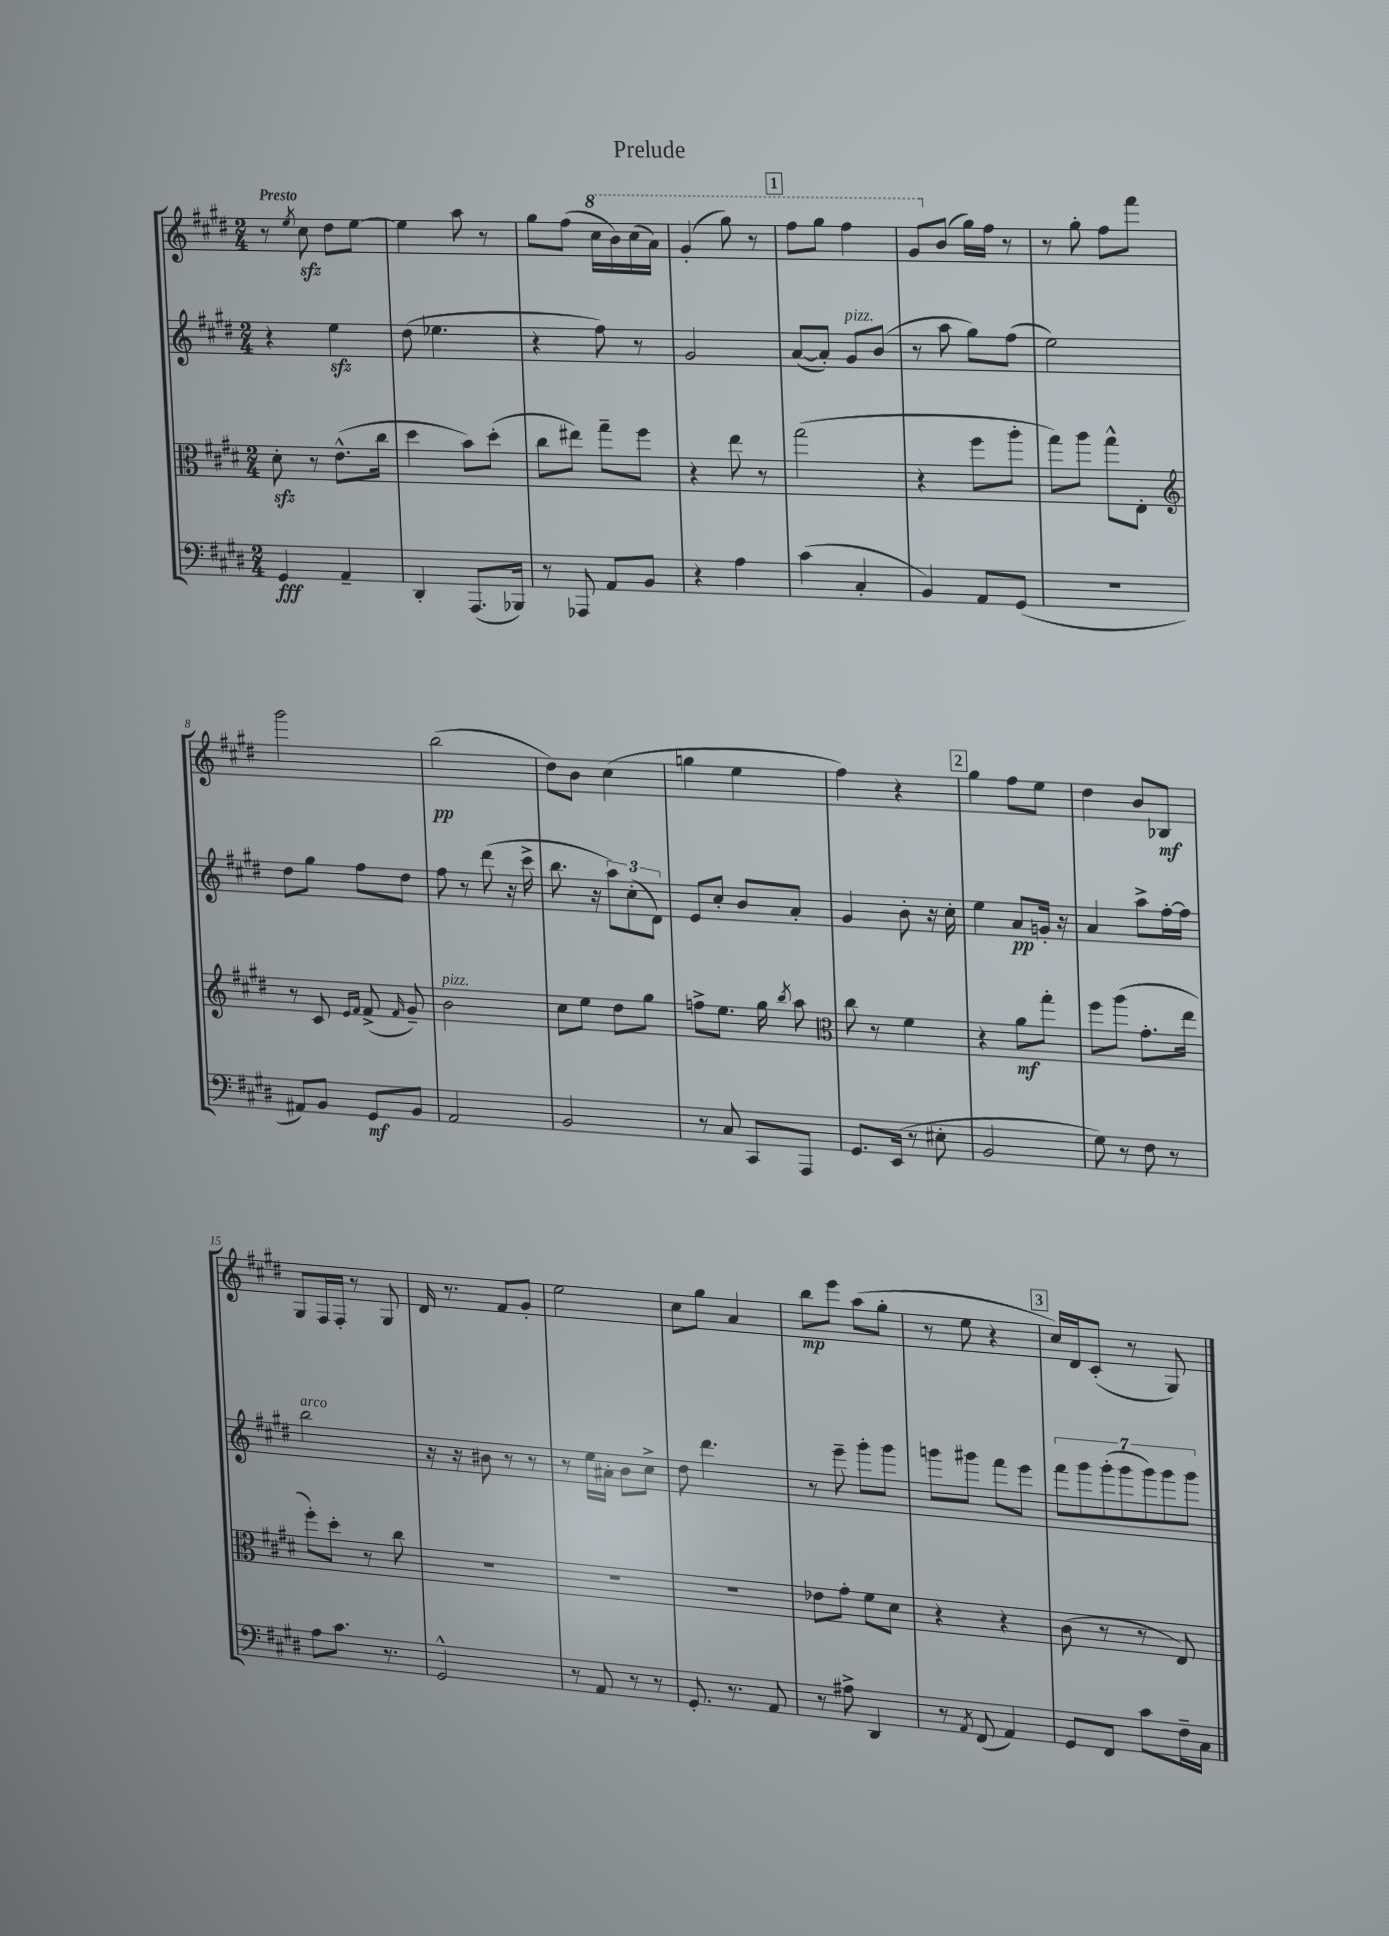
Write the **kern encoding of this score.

**kern	**kern	**kern	**kern
*staff4	*staff3	*staff2	*staff1
*clefF4	*clefC3	*clefG2	*clefG2
*k[f#c#g#d#]	*k[f#c#g#d#]	*k[f#c#g#d#]	*k[f#c#g#d#]
*M2/4	*M2/4	*M2/4	*M2/4
4GG#	8d#'	4r	8r
.	.	.	8qee
.	8r	.	8cc#
4AA~	(8.e^^	4ee	8dd#
.	.	.	[8ee
.	16cc#	.	.
=	=	=	=
4DD#'	4dd#	(8dd#	4ee]
.	.	4.ee-	.
(8.AAA	8b)	.	8aa
.	(8dd#'	.	8r
16BBB-)	.	.	.
=	=	=	=
8r	8cc#	4r	8gg#
8AAA-	8ee#)	.	(8ff#
8AA	8gg#~	8ff#)	16ccc#
.	.	.	16bb)
8BB	8ff#	8r	(16ccc#
.	.	.	16aa)
=	=	=	=
4r	4r	2g#	(4gg#'
4A	8ee	.	8ggg#)
.	8r	.	8r
=	=	=	=
(4c#	(2gg#	([8a	8fff#
.	.	8a'])	8ggg#
4C#'	.	8g#	4fff#
.	.	(8b	.
=	=	=	=
4BB)	4r	8r	8gg#
.	.	8aa	(8b
8AA	8ff#	8gg#)	16gg#)
.	.	.	16ff#
(8GG#	8aa'	(8ff#	8r
=	=	=	=
2r	8gg#)	2ee)	8r
.	8aa	.	8gg#'
.	8gg#^^	.	8ff#
.	8E'	.	8fff#
=	=	=	=
*	*clefG2	*	*
8AA#)	8r	8dd#	2ggg#
8BB	8c#	8gg#	.
.	16qqe	.	.
.	16qqf#	.	.
8GG#	(8f#^	8ff#	.
.	16qqf#	.	.
8BB	8g#~)	8dd#	.
=	=	=	=
2AA	2b	8ff#	(2bb
.	.	8r	.
.	.	(8ddd#	.
.	.	16r	.
.	.	16ccc#^	.
=	=	=	=
2BB	8cc#	8.bb	8dd#)
.	8ee	.	8b
.	.	16r	.
.	8dd#	12aa)	(4cc#
.	.	(12cc#'	.
.	8gg#	.	.
.	.	12d#)	.
=	=	=	=
8r	8ff^	8e	4gg
8C#	8.ee	8cc#'	.
8CC#	.	8b	4ee
.	16gg#	.	.
.	8qbb	.	.
8AAA	8aa	8a'	.
=	=	=	=
*	*clefC3	*	*
8.GG#	8cc#	4g#	4ff#)
.	8r	.	.
(16EE	.	.	.
8r	4f#	8b'	4r
8E#'	.	16r	.
.	.	16cc#'	.
=	=	=	=
2BB	4r	4ee	4gg#
.	8a	8a	8ff#
.	8gg#'	16g'	8ee
.	.	16r	.
=	=	=	=
8G#)	8ff#	4a	4dd#
8r	(8aa	.	.
8F#	8.g#'	8aa^	8b
8r	.	[16ff#'	8B-
.	16ee	16ff#]	.
=	=	=	=
8A	8ff#')	2bb	8G#
8.c#	8dd#'	.	16F#
.	.	.	16F#'
.	8r	.	8r
8.r	.	.	.
.	8cc#	.	8G#
=	=	=	=
2GG#^^	2r	16r	16d#
.	.	16r	8.r
.	.	8b#	.
.	.	8r	8f#
.	.	8r	8g#'
=	=	=	=
8r	2r	8r	2ee
8AA	.	16ee	.
.	.	16a#'	.
8r	.	8b	.
8r	.	8cc#^	.
=	=	=	=
8.GG#'	2r	8dd#	8cc#
.	.	4.ddd#	8gg#
8.r	.	.	.
.	.	.	4a
8AA	.	.	.
=	=	=	=
8r	8e-	8r	8bb
8A#^	8g#'	8eee~	8eee
4DD#	8f#	8ggg#'	(8aa
.	8d#	8ggg#	8gg#'
=	=	=	=
8r	4r	8ggg	8r
8qAA	.	.	.
(8FF#	.	8ggg#	8ee
4AA)	4r	8fff#	4r
.	.	8eee	.
=	=	=	=
8GG#	(8c#	14fff#	16cc#)
.	.	.	16d#
.	.	14ggg#	.
8FF#	8r	.	(8c#'
.	.	(14ggg#'	.
.	.	14ggg#	.
8c#	8r	.	8r
.	.	14ggg#)	.
.	.	14ggg#	.
16F#~	8E)	.	8G#)
.	.	14ggg#	.
16C#	.	.	.
==	==	==	==
*-	*-	*-	*-
